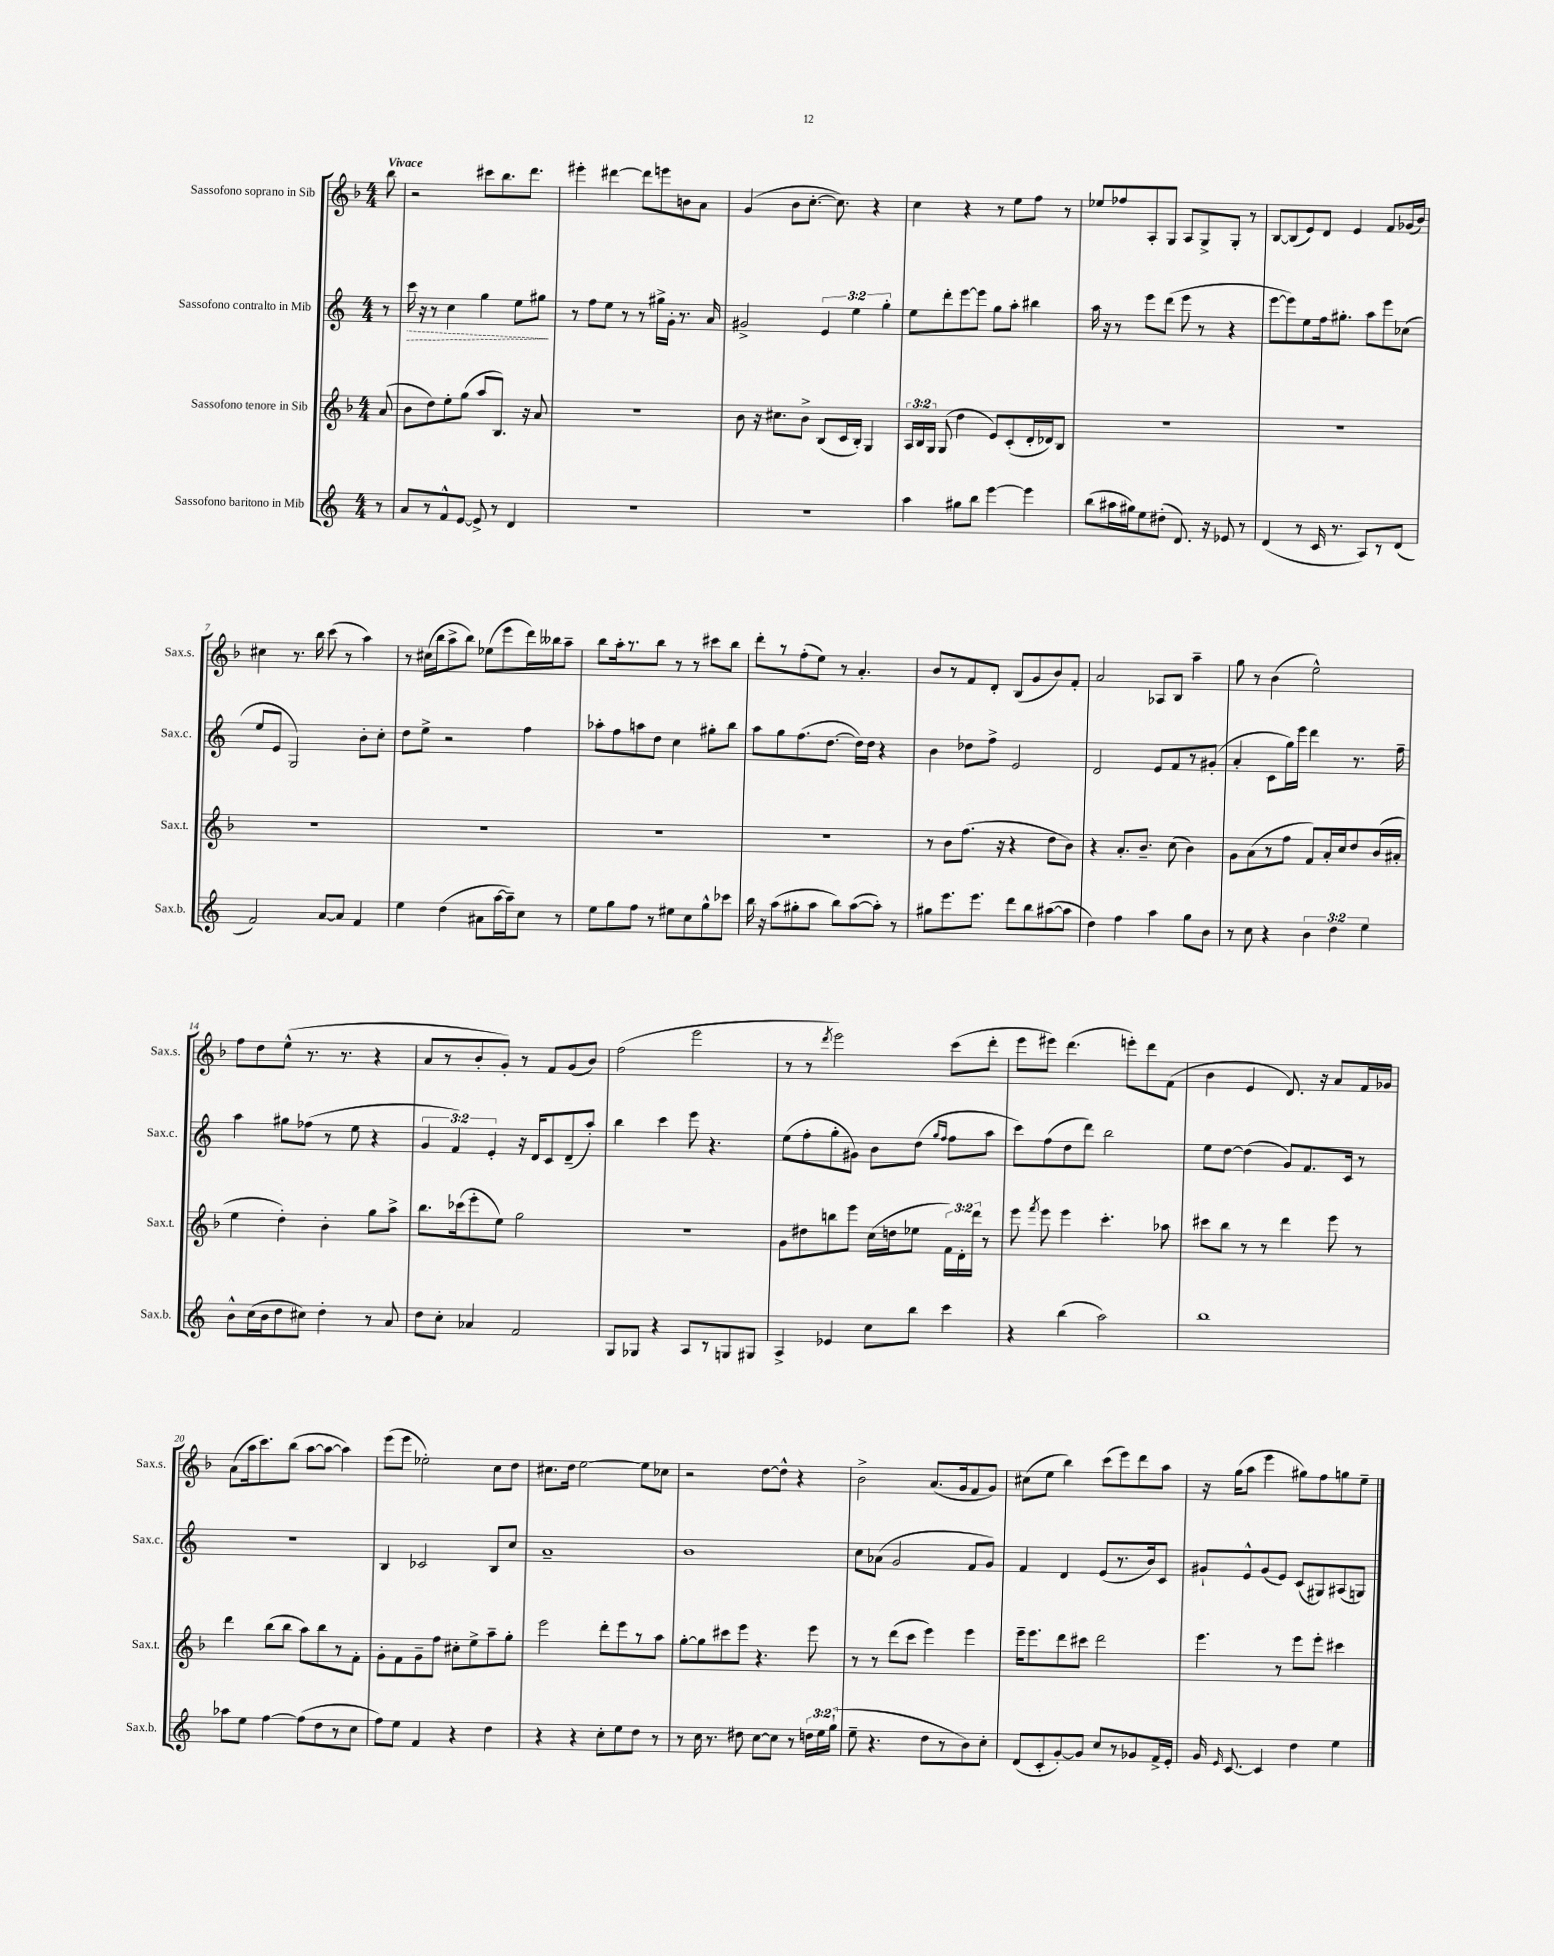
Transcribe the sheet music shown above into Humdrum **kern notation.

**kern	**kern	**kern	**dynam	**kern
*part4	*part3	*part2	*part2	*part1
*staff4	*staff3	*staff2	*staff2	*staff1
*I"Sassofono baritono in Mib	*I"Sassofono tenore in Sib	*I"Sassofono contralto in Mib	*	*I"Sassofono soprano in Sib
*I'Sax.b.	*I'Sax.t.	*I'Sax.c.	*	*I'Sax.s.
*clefG2	*clefG2	*clefG2	*	*clefG2
*k[]	*k[b-]	*k[]	*	*k[b-]
*M4/4	*M4/4	*M4/4	*	*M4/4
=	=	=	=	=
!	!	!	!	!LO:TX:a:B:t=Vivace
8r	(8a/	8r	.	8bb-\
=1	=1	=1	=1	=1
!	!	!	!LO:HP:b	!
8a/L	8b-\L	16ccc\	>	2r
.	.	16r	.	.
8r	8dd\)	8r	.	.
8f^^/	8ee'\	4cc\	.	.
[8e/J	(8gg\J	.	.	.
8e^/]	8aa/L	4gg\	.	8ccc#X\L
8r	8.B-/J)	.	.	8.bb-\
4d/	.	8ee\L	.	.
.	16r	.	.	8.ddd\J
.	8a/	8gg#X\J	.	.
.	.	.	]	.
=2	=2	=2	=2	=2
1r	1r	8r	.	4eee#X'\
.	.	8ff\L	.	.
.	.	8ee\J	.	[4ddd#X\
.	.	8r	.	.
.	.	8r	.	8ddd#\L]
.	.	16gg#X^\LL	.	8eeen\
.	.	16g'\JJ	.	.
.	.	8.r	.	8bn\
.	.	.	.	8a\J
.	.	16a/	.	.
=3	=3	=3	=3	=3
1r	8b-\	2g#X^/	.	(4g/
.	16r	.	.	.
.	8.cc#X\L	.	.	.
.	.	.	.	8b-\L
.	8b-^\J	.	.	[8.cc'\J
.	(8B-/L	6e/	.	.
.	.	.	.	8.cc\])
.	16c/L	.	.	.
.	.	6ee\	.	.
.	16B-'/JJ)	.	.	.
.	4G/	.	.	4r
.	.	6gg'\	.	.
=4	=4	=4	=4	=4
4aa\	24A/LL	8ee\L	.	4cc\
.	24B-/	.	.	.
.	24G/JJ	.	.	.
.	(8G/	8ddd'\	.	.
8gg#X\L	4dd\	[8eee\	.	4r
8bb\J	.	8eee\J]	.	.
[4eee\	8e/L)	8gg\L	.	8r
.	(8c'/	8aa'\J	.	8ee\L
4eee\]	16d'/L	4bb#X\	.	8ff\J
.	16d-X/J)	.	.	.
.	8B-/J	.	.	8r
=5	=5	=5	=5	=5
(8bb\L	1r	16aa\	.	8ee-X/L
.	.	16r	.	.
16aa#X\L	.	8r	.	8ff-X/
16gg#X\J)	.	.	.	.
8ee\	.	8eee\L	.	8A'/
(8dd#X'\J	.	(8ddd\J	.	8G/J
8.d/)	.	8eee\	.	8A/L
.	.	8r	.	8G^/
16r	.	.	.	.
8e-X/	.	4r	.	8G'/J
8r	.	.	.	8r
=6	=6	=6	=6	=6
(4d/	1r	[8eee\L	.	[8B-/L
.	.	8eee\])	.	(8B-/]
8r	.	8ee\	.	8e/)
16c/	.	16ff\k	.	8d/J
8.r	.	8.gg#X'\J	.	.
.	.	.	.	4e/
8A/L)	.	8aa\L	.	.
8r	.	8eee\	.	8f/L
(8d/J	.	(8cc-X\J	.	(16g-X/L
.	.	.	.	16b-/JJ)
!!LO:LB:g=z
=7	=7	=7	=7	=7
2f/)	1r	8ee/L	.	4cc#X\
.	.	8e/J	.	.
.	.	2G/)	.	8.r
.	.	.	.	16bb-\
[8a/L	.	.	.	(8ccc\
8a/J]	.	.	.	8r
4f/	.	8b'\L	.	4aa\)
.	.	8cc'\J	.	.
=8	=8	=8	=8	=8
4ee\	1r	8dd\L	.	8r
.	.	8ee^\J	.	(16cc#X\LL
.	.	.	.	16bb-\J
(4dd\	.	2r	.	8aa^\
.	.	.	.	8bb-\J)
8a#X\L	.	.	.	(8ee-X\L
[16aa\L	.	.	.	8eee\
16aa~\J])	.	.	.	.
8cc\J	.	4ff\	.	16ddd\L)
.	.	.	.	16bb--X\J
8r	.	.	.	8aa~\J
=9	=9	=9	=9	=9
8ee\L	1r	8aa-X'\L	.	8bb-\L
8gg\	.	8ff\	.	16aa'\k
.	.	.	.	8.r
8ff\J	.	8aan\	.	.
8r	.	8dd\J	.	8bb-\J
8ee#X\L	.	4cc\	.	8r
8cc\	.	.	.	8r
8gg^^\	.	8gg#X'\L	.	8ccc#X\L
8ccc-X\J	.	8bb\J	.	8bb-\J
=10	=10	=10	=10	=10
16bb\	1r	8aa\L	.	8ddd'\L
16r	.	.	.	.
(8aa\L	.	8gg\	.	8r
8gg#X'\	.	(8.ff\	.	(8ff'\
8aa\J	.	.	.	8ee\J)
.	.	[8.dd\J	.	.
8bb\L)	.	.	.	8r
([8aa\	.	16dd\LL])	.	4.a'/
.	.	16dd\JJ	.	.
8aa'\J])	.	4r	.	.
8r	.	.	.	.
=11	=11	=11	=11	=11
8gg#X\L	8r	4b\	.	8b-/L
8.eee\	8b-\L	.	.	8r
.	(8.ff\J	8dd-X\L	.	8f/
8.eee\J	.	.	.	.
.	.	8ff^\J	.	8d'/J
.	16r	.	.	.
8ddd\L	4r	2e/	.	(8B-/L
8bb\	.	.	.	8g/
([8aa#X\	8dd\L	.	.	8b-/)
8aa#\J]	8b-\J)	.	.	8f'/J
=12	=12	=12	=12	=12
4dd\)	4r	2d/	.	2a/
4ff\	8.a'/L	.	.	.
.	8.b-~/J	.	.	.
4aa\	.	8e/L	.	8A-X/L
.	(8cc\	8f/	.	8B-/J
8gg\L	4b-\)	8r	.	4aa~\
8b\J	.	(8g#X'/J	.	.
=13	=13	=13	=13	=13
8r	8g\L	4a'/	.	8gg\
8cc\	(8a\	.	.	8r
4r	8r	8c\L	.	(4b-\
.	8ff\J	16gg\L)	.	.
.	.	16eee\JJ	.	.
6b\	8f/L)	4ddd\	.	2ee^^\)
.	16a'/L	.	.	.
6dd\	.	.	.	.
.	16cc/J	.	.	.
.	8dd/	8.r	.	.
6ee\	.	.	.	.
.	(16b-/L	.	.	.
.	16a#X'/JJ	16ff~\	.	.
!!LO:LB:g=z
=14	=14	=14	=14	=14
8b^^\L	4ee\	4aa\	.	8ff\L
(16cc\L	.	.	.	8dd\
16b\J	.	.	.	.
8dd\	4dd'\)	8gg#X\L	.	(8ee^^\J
8cc#X\J)	.	(8ff-X\J	.	8.r
4dd'\	4b-'\	8r	.	.
.	.	.	.	8.r
.	.	8ee\	.	.
8r	8gg\L	4r	.	4r
8a/	8aa^\J	.	.	.
=15	=15	=15	=15	=15
8dd\L	8.bb-\L	6g/	.	8a/L
8cc'\J	.	.	.	8r
.	.	6f/)	.	.
.	(16ccc-X\k	.	.	.
4a-X/	8eee'\	.	.	8b-'/
.	.	6e'/	.	.
.	8ee\J)	.	.	8g'/J)
2f/	2gg\	16r	.	8r
.	.	16d/KL	.	.
.	.	8c/	.	8f/L
.	.	(8d~/	.	(8g/
.	.	8aa'/J)	.	8b-/J)
=16	=16	=16	=16	=16
8G/L	1r	4bb\	.	(2ff\
8G-X/J	.	.	.	.
4r	.	4ccc\	.	.
8A/L	.	8eee\	.	2eee\
8r	.	4.r	.	.
8Gn/	.	.	.	.
8G#X/J	.	.	.	.
=17	=17	=17	=17	=17
4A^/	8g\L	(8ee\L	.	8r
.	8dd#X\	8ff'\	.	8r
.	.	.	.	8qddd/
4e-X/	8bbn\	8gg'\	.	2eee\)
.	8eee\J	8g#X\J)	.	.
8cc\L	(16cc\LL	8b\L	.	.
.	16ddn\J	.	.	.
8bb\J	8ee-X\J	(8dd\J	.	.
.	.	16qqgg/LL	.	.
.	.	16qqff/JJ	.	.
4ccc\	24f\LL)	8ff\L	.	(8ccc\L
.	24d'\	.	.	.
.	24ddd\JJ	.	.	.
.	8r	8aa\J	.	8ddd'\J
=18	=18	=18	=18	=18
4r	8eee\	8ccc\L)	.	8eee\L
.	8qfff/	.	.	.
.	8eee\	(8ff\	.	8eee#X\J)
(4bb\	4eee\	8dd\	.	(4.ddd\
.	.	8ddd\J)	.	.
2aa\)	4.ccc'\	2bb\	.	.
.	.	.	.	8eeen'\L)
.	.	.	.	8ddd\
.	8aa-X\	.	.	(8f\J
=19	=19	=19	=19	=19
1bb	8ccc#X\L	8ee\L	.	4b-\
.	8bb-\J	[8dd\J	.	.
.	8r	(4dd\]	.	4e/
.	8r	.	.	.
.	4ddd\	8g/L)	.	8.d/)
.	.	8.f/	.	.
.	.	.	.	16r
.	8eee\	.	.	8a/L
.	.	16c/Jk	.	.
.	8r	8r	.	16f/L
.	.	.	.	16g-X/JJ
!!LO:LB:g=z
=20	=20	=20	=20	=20
8aa-X\L	4ddd\	1r	.	(8a\L
8ee\J	.	.	.	16aa\k
.	.	.	.	8.ccc\)
[4ff\	(8bb-\L	.	.	.
.	8bb-\J	.	.	(8bb-\J
(8ff\L]	8aa\L)	.	.	[8aa\L
8dd\	8bb-\	.	.	8aa\J_
8r	8r	.	.	4aa\])
8cc\J	8f'\J	.	.	.
=21	=21	=21	=21	=21
8ff\L)	8g'\L	4B/	.	(8eee\L
8ee\J	8f\	.	.	8eee\J
4f/	8g~\	2c-X/	.	2ee-X'\)
.	8ff\J	.	.	.
4r	8cc#X'\L	.	.	.
.	8ee^\	.	.	.
4dd\	8aa~\	8B/L	.	8cc\L
.	8gg'\J	8cc/J	.	8dd\J
=22	=22	=22	=22	=22
4r	2eee\	1a~	.	8.cc#X\L
.	.	.	.	16dd\Jk
4r	.	.	.	[2ee\
8cc'\L	8ddd'\L	.	.	.
8ee\	8eee\	.	.	.
8dd\J	8r	.	.	8ee\L]
8r	8aa\J	.	.	8cc-X\J
=23	=23	=23	=23	=23
8r	[8gg'\L	1b	.	2r
16cc\	8gg\]	.	.	.
8.r	.	.	.	.
.	8ccc#X\	.	.	.
8dd#X\	8eee\J	.	.	.
[8cc\L	4.r	.	.	[8dd\L
8cc\J]	.	.	.	8dd^^\J]
8r	.	.	.	4r
24ddn\LL	8eee\	.	.	.
24ee\	.	.	.	.
(24gg`\JJ	.	.	.	.
=24	=24	=24	=24	=24
8ee~\	8r	8cc\L	.	2b-^\
4.r	8r	(8a-X\J	.	.
.	(8ddd\L	2g/	.	.
.	8ccc\J	.	.	.
8dd\L	4eee\)	.	.	(8.a/L
8r	.	.	.	.
.	.	.	.	16g/k
8b\)	4eee\	8f/L	.	8f/
8cc'\J	.	8g/J)	.	8g/J)
=25	=25	=25	=25	=25
(8d/L	16eee~\KL	4f/	.	(8cc#X\L
.	8.eee\	.	.	.
8c'/	.	.	.	8ee\J
[8g'/)	8ddd\	4d/	.	4bb-\)
8g/J]	8ccc#X\J	.	.	.
8cc/L	2ddd\	(8e/L	.	(8ccc\L
8r	.	8.r	.	8eee\)
8g-X/	.	.	.	8ddd\
.	.	16b/k)	.	.
16f^/L	.	8c/J	.	8aa\J
16e'/JJ	.	.	.	.
=26	=26	=26	=26	=26
16g/	4.eee\	8g#X`/L	.	16r
16qqe/	.	.	.	.
[8.c/	.	.	.	(16gg\KL
.	.	8e^^/	.	8aa\J
4c/]	.	(8g#/	.	4eee\
.	8r	8e/J)	.	.
4dd\	8eee\L	(8c/L	.	8gg#X\L)
.	8eee'\J	8G#X/)	.	8ff\
4ee\	4ccc#X\	(8A#X/	.	8ggn\
.	.	8Gn/J)	.	8ee~\J
==	==	==	==	==
*-	*-	*-	*-	*-
